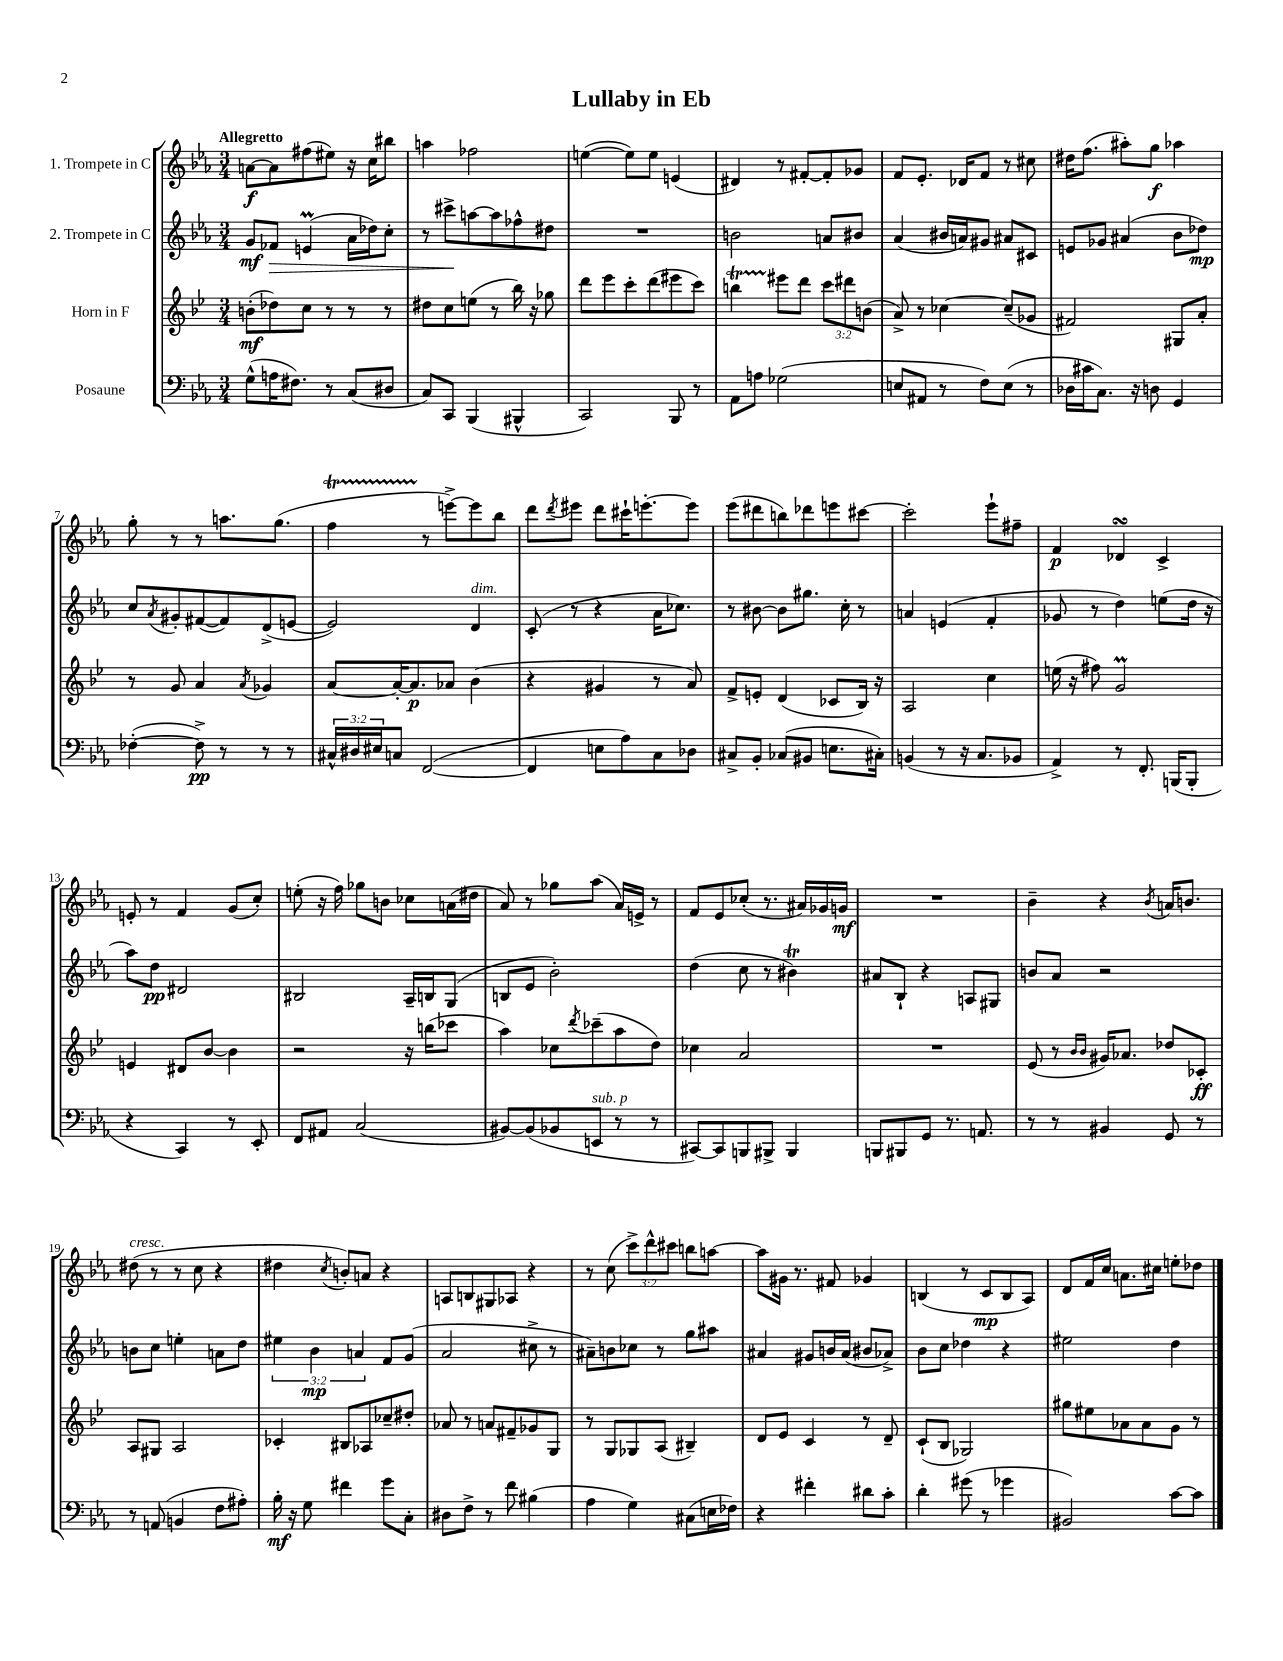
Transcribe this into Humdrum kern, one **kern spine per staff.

**kern	**kern	**kern	**kern
*staff4	*staff3	*staff2	*staff1
*clefF4	*clefG2	*clefG2	*clefG2
*k[b-e-a-]	*k[b-e-]	*k[b-e-a-]	*k[b-e-a-]
*M3/4	*M3/4	*M3/4	*M3/4
(8G^^\L	(8b'\L	8g/L	[8a\L
16A\K	8dd-\)	8f-/J	8a\]
8.F#\J)	.	.	.
.	8cc\J	(4e/	(8ff#\
8r	8r	.	8ee#\J)
(8C/L	8r	16a-\LL	16r
.	.	16dd-\J)	16cc\LK
8D#/J	8r	8cc'\J	8bb#\J
=	=	=	=
8C/L)	8dd#\L	8r	4aa\
8CC/J	8cc\	8ccc#^\L	.
(4BBB-/	(8ee\J	[8aa\	2ff-\
.	8r	8aa\]	.
4BBB#^^/	16bb-\)	8ff-^^\	.
.	16r	.	.
.	8gg-\	8dd#\J	.
=	=	=	=
2CC/)	8ddd\L	2.r	([4ee\
.	8eee-\	.	.
.	8ccc'\	.	8ee\]L)
.	(8ddd\	.	8ee\J
8BBB-/	8eee#\	.	(4e/
8r	8ccc\J)	.	.
=	=	=	=
8AA-\L	4bb\	2b\	4d#/)
8A\J	.	.	.
(2G-\	8eee#\L	.	8r
.	8ddd\J	.	[8f#'/L
.	12ccc\L	8a/L	8f#'/]
.	12ddd#\	.	.
.	.	8b#/J	8g-/J
.	(12b\J	.	.
=	=	=	=
8E/L	8a^/)	(4a-/	8f/L
8AA#/J	8r	.	8.e-'/J
8r	[4cc-\	16b#/LL	.
.	.	16a/J)	16d-/LK
8F\L)	.	8g#/J	8f/J
(8E\J	(8cc-~/]L	8a#/L	8r
8r	8g-/J	8c#/J	8cc#\
=	=	=	=
16D-\LL	2f#/)	8e/L	16dd#\LK
16c#\J	.	.	(8.ff\J
8.C\J)	.	8g-/J	.
.	.	(4a#/	8aa#'\L)
16r	.	.	.
8D\	.	.	8gg\J
4GG/	8G#/L	8b-\L	4aa-\
.	8a'/J	8dd-\J)	.
=	=	=	=
([4F-'\	8r	8cc/L	8gg'\
.	.	8qa-/	.
.	8g/	8g#'/	8r
8F-^\])	4a/	([8f#/	8r
8r	.	8f#/])	8.aa\L
.	8qa/	.	.
8r	4g-/	(8d^/	.
.	.	.	(8.gg\J
8r	.	[8e/J	.
=	=	=	=
24C#^^/LL	[8a/L	2e/])	4ff\
24D#/	.	.	.
24E#/J	.	.	.
8C/J	16a'/_K	.	.
.	8.a/]	.	.
([2FF/	.	.	8r
.	8a-/J	.	[8eee^\L)
.	(4b-\	4d/	8eee\]
.	.	.	8bb-\J
=	=	=	=
4FF/]	4r	(8c'/	8ddd\L
.	.	.	8qddd/
.	.	8r	8eee#\J
8E\L	4g#/	4r	8ddd\L
8A-\)	.	.	16ccc#`\K
.	.	.	[8.eee'\
8C\	8r	16a-\LK	.
.	.	8.cc-\J)	.
8D-\J	8a/)	.	8eee\]J
=	=	=	=
8C#^/L	8f^/L	8r	(8eee-\L
8BB-'/J	8e'/J	[8b#\	8ddd#\
(8C-/L	(4d/	8b#\]L	8bb\)
8BB#/J	.	8.gg#\J	8ddd-\
8.E\L	8c-/L	.	8eee\
.	.	16cc'\	.
.	16B-/Jk)	8r	[8ccc#\J
16C#'\Jk)	16r	.	.
=	=	=	=
(4BB/	2A/	4a/	2ccc#'\]
8r	.	(4e/	.
16r	.	.	.
8.C/L	.	.	.
.	4cc\	4f'/	8eee-`\L
8BB-/J	.	.	8ff#~\J
=	=	=	=
4AA-^/)	(16ee\	8g-/	4f/
.	16r	.	.
.	8ff#\)	8r	.
8r	2g/	4dd\)	4d-/
8.FF'/	.	.	.
.	.	(8ee\L	4c^/
(16BBB/LK	.	.	.
8BBB'/J	.	16dd\Jk	.
.	.	16r	.
=	=	=	=
4r	4e/	8aa-\L)	8e'/
.	.	8dd\J	8r
4CC/)	8d#/L	2d#/	4f/
.	[8b-/J	.	.
8r	4b-\]	.	(8g/L
8EE-'/	.	.	8cc'/J)
=	=	=	=
8FF/L	2r	2B#/	(8ee'\
8AA#/J	.	.	16r
.	.	.	16ff\)
(2C/	.	.	8gg-\L
.	.	.	8b\J
.	16r	16A-~/LL	8cc-\L
.	(16bb\LK	16B/J	.
.	8ccc-\J	(8G/J	(16a\L
.	.	.	16dd#\JJ
=	=	=	=
[8BB#/L)	4aa\)	8B/L	8a-/)
(8BB#/]	.	8e-/J	8r
8BB-/	8cc-\L	2b-'\)	8gg-\L
.	8qddd/	.	.
8EE/J	(8ccc-~\	.	(8aa-\J
8r	8aa\	.	16a-/LL)
.	.	.	16e^/JJ
8r	8dd\J)	.	8r
=	=	=	=
[8CC#/L)	4cc-\	(4dd\	8f/L
8CC#/]	.	.	8e-/
8BBB/	2a/	8cc\	(8cc-'/J
8BBB#^/J	.	8r	8.r
4BBB#/	.	4b#\)	.
.	.	.	16a#/LL)
.	.	.	16g-/
.	.	.	16g/JJ
=	=	=	=
8BBB/L	2.r	8a#/L	2.r
8BBB#/	.	8B-`/J	.
8GG/J	.	4r	.
8.r	.	.	.
.	.	8A/L	.
8.AA/	.	.	.
.	.	8G#/J	.
=	=	=	=
8r	(8e-/	8b/L	4b-~\
8r	8r	8a-/J	.
.	16qqb-/LL	.	.
.	16qqb-/JJ	.	.
4BB#/	16g#/LK)	2r	4r
.	8.a-/J	.	.
.	.	.	8qb-/
8GG/	8dd-/L	.	16a/LK
.	.	.	8.b/J
8r	8c-'/J	.	.
=	=	=	=
8r	8A/L	8b\L	(8dd#\
(8AA/	8G#/J	8cc\J	8r
4BB/	2A/	4ee'\	8r
.	.	.	8cc\
8F\L	.	8a\L	4r
8A#'\J)	.	8dd\J	.
=	=	=	=
16B-'\	4c-'/	6ee#\	4dd#\
16r	.	.	.
8G\	.	.	.
.	.	6b-\	.
.	.	.	8qcc/
4f#\	8B#/L	.	8b'/L)
.	.	6a/	.
.	8A-/	.	8a/J
8g\L	8cc-~/	8f/L	4r
8C'\J	8dd#'/J	(8g/J	.
=	=	=	=
8D#\L	8a-/	2a-/	8A/L
8F^\J	8r	.	8B/
8r	8a/L	.	8G#/
8f\	8f#~/	.	8A-/J
(4B#\	8g-/	8cc#^\	4r
.	8G/J	8r	.
=	=	=	=
4A-\	8r	8a#~\L)	8r
.	8G/L	8b\	(8cc\
4G\)	8G-/	8cc-\J	12ccc^\L)
.	.	.	12ddd^^\
.	(8A/J	8r	.
.	.	.	12ccc#\J
(8C#\L	4B#~/)	8gg\L	8bb\L
16E\L	.	8aa#\J	[8aa\J
16F-\JJ)	.	.	.
=	=	=	=
4r	8d/L	4a#/	8aa\]L
.	8e-/J	.	16g#\Jk
.	.	.	8.r
4f#'\	4c/	8g#/L	.
.	.	16b/L	8f#/
.	.	(16a#/JJ	.
8d#\L	8r	8b#/L	4g-/
8c'\J	8d~/	8a-^/J)	.
=	=	=	=
4d'\	(8c`/L	8b-\L	(4B/
.	8B-/J	8cc\J	.
(8g#\	2G-/)	4dd-\	8r
8r	.	.	8c/L
4g-\	.	4r	8B/
.	.	.	8A-/J)
=	=	=	=
2BB#/)	8gg#\L	2ee#\	8d/L
.	8ee#\	.	16f/L
.	.	.	16cc/JJ
.	8a-\	.	8.a\L
.	8a-\	.	.
.	.	.	16cc#\Jk
[8c\L	8g\J	4dd\	8ee'\L
8c\]J	8r	.	8dd-\J
==	==	==	==
*-	*-	*-	*-
